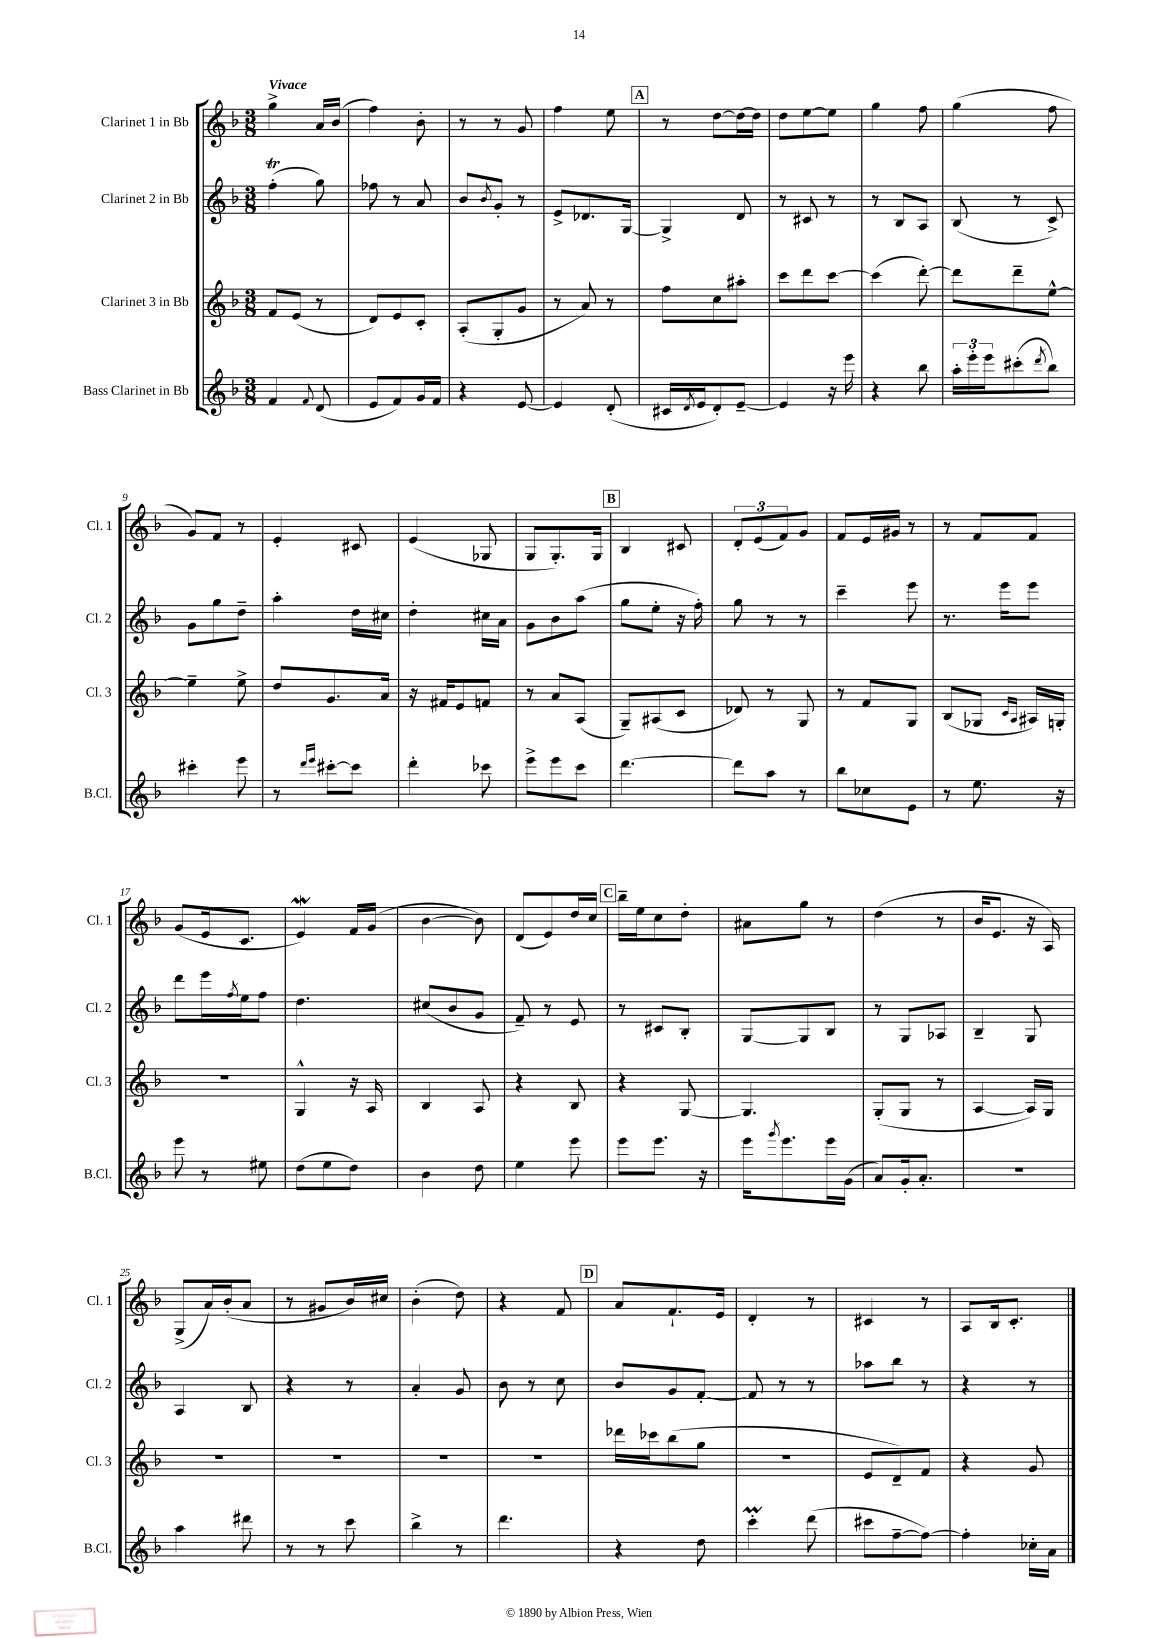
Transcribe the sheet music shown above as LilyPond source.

<<
\new StaffGroup <<
\new Staff = "s0" \with { instrumentName = "Clarinet 1 in Bb" shortInstrumentName = "Cl. 1" } {
    \clef treble \key f \major \numericTimeSignature \time 3/8 \tempo "Vivace"
    g''4-> a'16 bes'16( |
    f''4) bes'8-. |
    r8 r8 g'8 |
    f''4 e''8 |
    \mark \markup { \box "A" } r8 d''8~ d''16~ d''16 |
    d''8 e''8~ e''8 |
    g''4 f''8 |
    g''4( f''8 |
    g'8) f'8 r8 |
    e'4-. cis'8 |
    e'4( ges8 |
    g8 g8.-.) g16 |
    \mark \markup { \box "B" } bes4 cis'8 |
    \tuplet 3/2 { d'8-. e'8( f'8) } g'8 |
    f'8 e'16 gis'16 r8 |
    r8 f'8 f'8 |
    g'8( e'16 c'8. |
    e'4\mordent) f'16 g'16( |
    bes'4~ bes'8) |
    d'8( e'8) d''16 c''16 |
    \mark \markup { \box "C" } bes''16-- e''16 c''8 d''8-. |
    ais'8 g''8 r8 |
    d''4( r8 |
    bes'16 e'8. r16 a16) |
    g8->( a'16) bes'16-.( a'8 |
    r8 gis'8 bes'16) cis''16 |
    bes'4-.( d''8) |
    r4 f'8 |
    \mark \markup { \box "D" } a'8 f'8.-! e'16 |
    d'4-. r8 |
    cis'4 r8 |
    a8 bes16 c'8.-. \bar "|." |
}
\new Staff = "s1" \with { instrumentName = "Clarinet 2 in Bb" shortInstrumentName = "Cl. 2" } {
    \clef treble \key f \major \numericTimeSignature \time 3/8
    f''4-.\trill( g''8) |
    fes''8 r8 a'8 |
    bes'8 \acciaccatura { bes'8 } g'8-. r8 |
    e'8-> des'8. g16~ |
    \mark \markup { \box "A" } g4-> d'8 |
    r8 cis'8 r8 |
    r8 bes8 a8 |
    bes8( r8 c'8->) |
    g'8 g''8 d''8-- |
    a''4-. d''16 cis''16 |
    d''4-. cis''16 a'16 |
    g'8 bes'8 a''8( |
    \mark \markup { \box "B" } g''8 e''8-. r16 f''16-.) |
    g''8 r8 r8 |
    c'''4-- e'''8 |
    r8. e'''16 e'''8 |
    d'''8 e'''16 \acciaccatura { f''8 } e''16 f''8 |
    d''4. |
    cis''8( bes'8 g'8 |
    f'8--) r8 e'8 |
    \mark \markup { \box "C" } r8 cis'8 bes8-. |
    g8~ g8 bes8 |
    r8 g8 aes8 |
    bes4-- g8 |
    a4 bes8 |
    r4 r8 |
    a'4-. g'8 |
    bes'8 r8 c''8 |
    \mark \markup { \box "D" } bes'8 g'8 f'8~-. |
    f'8 r8 r8 |
    aes''8 bes''8 r8 |
    r4 r8 \bar "|." |
}
\new Staff = "s2" \with { instrumentName = "Clarinet 3 in Bb" shortInstrumentName = "Cl. 3" } {
    \clef treble \key f \major \numericTimeSignature \time 3/8
    f'8 e'8( r8 |
    d'8) e'8 c'8-. |
    a8-.( g8-. g'8 |
    r8 a'8) r8 |
    \mark \markup { \box "A" } f''8 c''8 ais''8-. |
    c'''8 d'''8 c'''8~ |
    c'''4( d'''8~-.) |
    d'''8 d'''8-- e''8~-^ |
    e''4-- e''8-> |
    d''8 g'8. a'16 |
    r16 fis'16 e'8 f'8 |
    r8 a'8 a8( |
    \mark \markup { \box "B" } g8--) ais8( c'8 |
    des'8) r8 g8 |
    r8 f'8 g8 |
    bes8( ges8 \grace { c'16 a16 } ais16) g16-. |
    R4. |
    g4-^ r16 a16 |
    bes4 a8 |
    r4 bes8 |
    \mark \markup { \box "C" } r4 g8~ |
    g4. |
    g8-.( g8 r8 |
    a4~ a16) g16 |
    R4. |
    R4. |
    R4. |
    R4. |
    \mark \markup { \box "D" } des'''16 ces'''16 bes''8( g''8 |
    R4. |
    e'8 d'8--) f'8 |
    r4 g'8 \bar "|." |
}
\new Staff = "s3" \with { instrumentName = "Bass Clarinet in Bb" shortInstrumentName = "B.Cl." } {
    \clef treble \key f \major \numericTimeSignature \time 3/8
    f'4 \appoggiatura { f'8 } d'8( |
    e'8 f'8) g'16 f'16 |
    r4 e'8~ |
    e'4 d'8-.( |
    \mark \markup { \box "A" } cis'16 \acciaccatura { d'8 } e'16 d'8-.) e'8~-- |
    e'4 r16 e'''16 |
    r4 bes''8 |
    \tuplet 3/2 { a''16-. e'''16-. e'''16 } cis'''8-.( \acciaccatura { d'''8 } bes''8) |
    cis'''4-. e'''8 |
    r8 \grace { d'''16 e'''16 } cis'''8~-. cis'''8 |
    d'''4-. ces'''8 |
    e'''8-> e'''8 c'''8 |
    \mark \markup { \box "B" } d'''4.~ |
    d'''8 a''8 r8 |
    bes''8 ces''8 e'8 |
    r8 e''8. r16 |
    e'''8 r8 eis''8 |
    d''8( e''8 d''8) |
    bes'4 d''8 |
    e''4 e'''8 |
    \mark \markup { \box "C" } e'''8 e'''8. r16 |
    e'''16 \acciaccatura { g'''8 } e'''8. e'''16 g'16( |
    a'8) g'16-. a'8.-. |
    r4. |
    a''4 dis'''8 |
    r8 r8 c'''8 |
    bes''4-> r8 |
    d'''4. |
    \mark \markup { \box "D" } r4 d''8 |
    c'''4-.\prall d'''8( |
    cis'''8 f''8~-- f''8~) |
    f''4-. ces''16-. a'16 \bar "|." |
}
>>
>>
